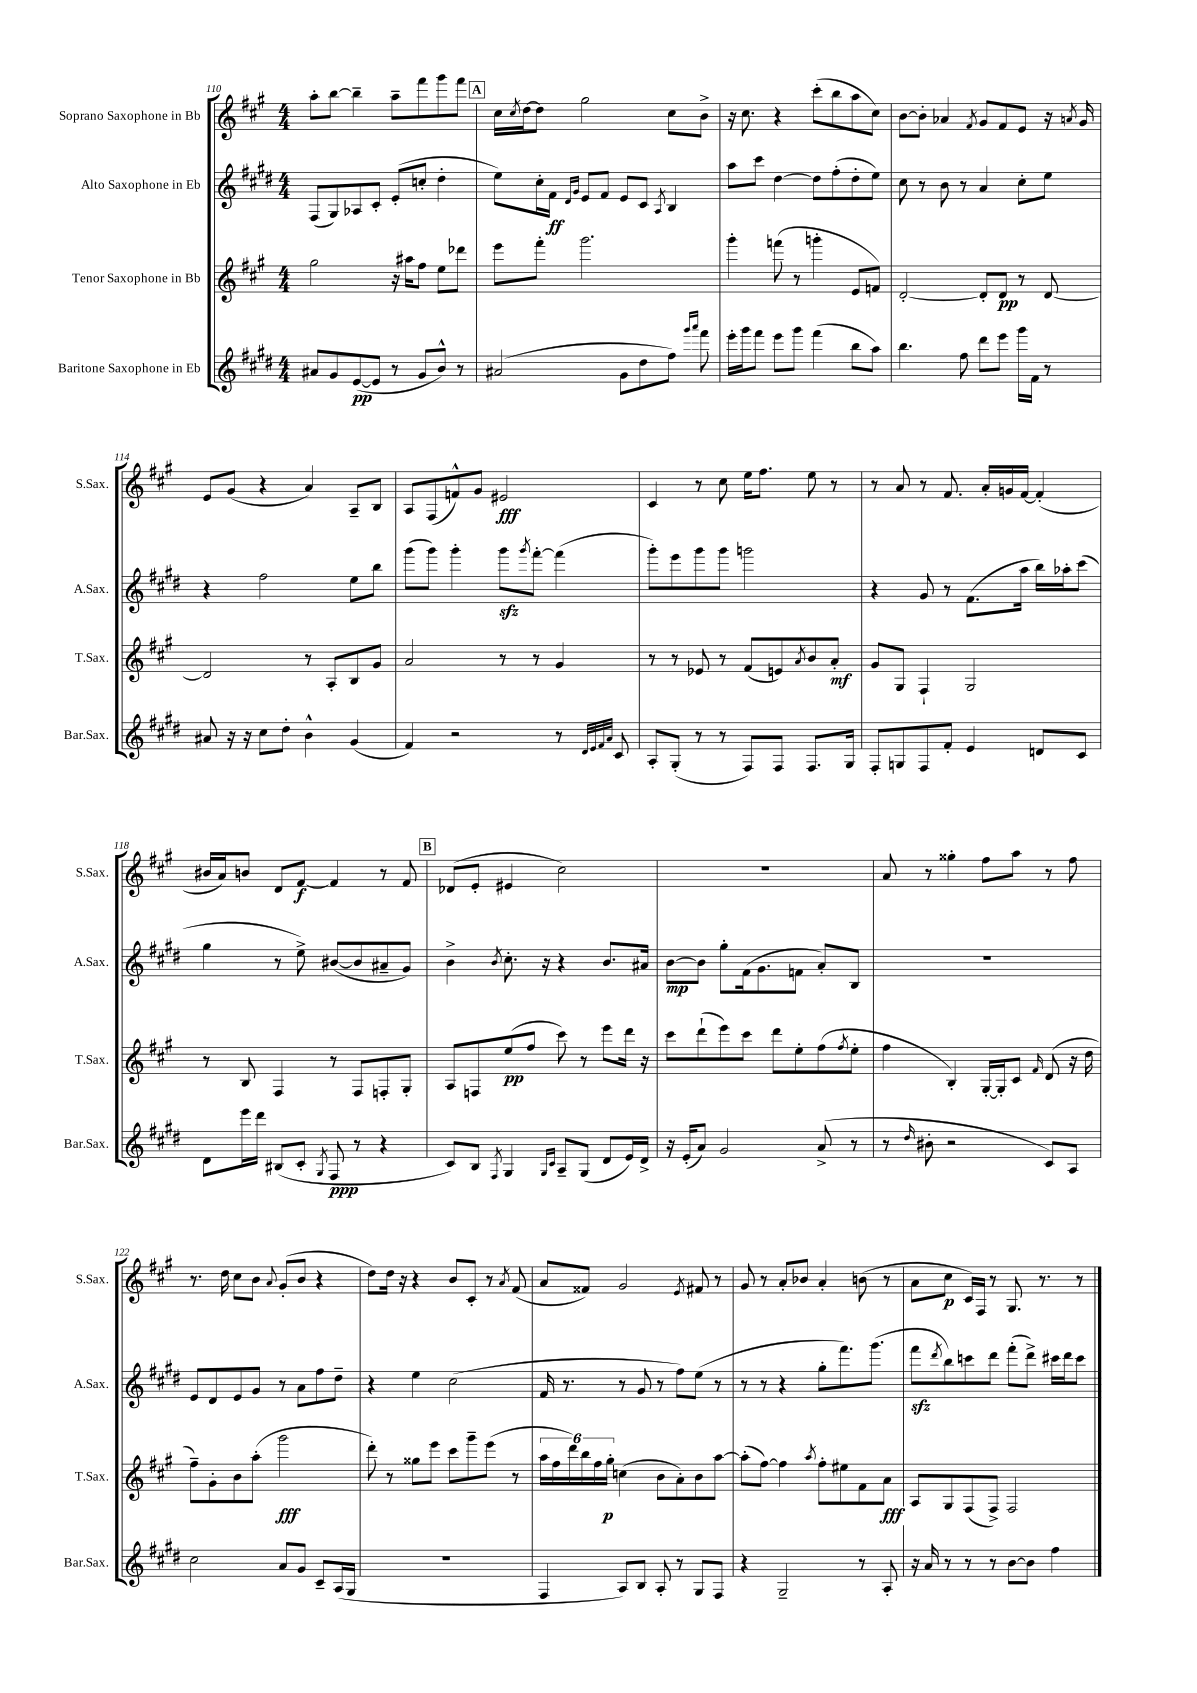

**kern	**dynam	**kern	**dynam	**kern	**dynam	**kern	**dynam
*part4	*part4	*part3	*part3	*part2	*part2	*part1	*part1
*staff4	*staff4	*staff3	*staff3	*staff2	*staff2	*staff1	*staff1
*I"Baritone Saxophone in Eb	*	*I"Tenor Saxophone in Bb	*	*I"Alto Saxophone in Eb	*	*I"Soprano Saxophone in Bb	*
*I'Bar.Sax.	*	*I'T.Sax.	*	*I'A.Sax.	*	*I'S.Sax.	*
*clefG2	*	*clefG2	*	*clefG2	*	*clefG2	*
*k[f#c#g#d#]	*	*k[f#c#g#]	*	*k[f#c#g#d#]	*	*k[f#c#g#]	*
*M4/4	*	*M4/4	*	*M4/4	*	*M4/4	*
=110	=110	=110	=110	=110	=110	=110	=110
8a#X/L	.	2gg#\	.	(8F#/L	.	8aa'\L	.
8g#/	.	.	.	8G#/)	.	[8bb\J	.
([8e/	pp	.	.	8A-X/	.	4bb~\]	.
8e/J]	.	.	.	8c#'/J	.	.	.
8r	.	16r	.	(8e'/L	.	8aa~\L	.
.	.	16aa#X\KL	.	.	.	.	.
8g#/L	.	8ff#\J	.	8ccn'/J	.	8fff#\	.
8b^^/J)	.	8ee\L	.	4dd#'\	.	8ggg#\	.
8r	.	8ddd-X\J	.	.	.	8fff#\J	.
!!LO:REH:place=s1:t=A
=111	=111	=111	=111	=111	=111	=111	=111
(2a#X/	.	8eee\L	.	8ee\L)	.	16cc#\LL	.
.	.	.	.	.	.	8qcc#/	.
.	.	.	.	.	.	[16dd\J	.
.	.	8fff#'\J	.	16cc#'\L	.	8dd\J]	.
.	.	.	.	16f#\JJ	ff	.	.
.	.	.	.	16qqd#/LL	.	.	.
.	.	.	.	16qqg#/JJ	.	.	.
.	.	2.ggg#\	.	8e/L	.	2gg#\	.
.	.	.	.	8f#/J	.	.	.
8g#\L	.	.	.	8e/L	.	.	.
8dd#\	.	.	.	8c#/J	.	.	.
.	.	.	.	8qA/	.	.	.
8ff#\J)	.	.	.	4B/	.	8cc#\L	.
16qqggg#/LL	.	.	.	.	.	.	.
16qqaaa/JJ	.	.	.	.	.	.	.
8fff#\	.	.	.	.	.	8b^\J	.
=112	=112	=112	=112	=112	=112	=112	=112
16eee'\LL	.	4ggg#'\	.	8aa\L	.	16r	.
16ggg#\J	.	.	.	.	.	8.cc#\	.
8fff#\J	.	.	.	8ccc#\J	.	.	.
8eee\L	.	(8fffn\	.	[4dd#\	.	4r	.
8ggg#\J	.	8r	.	.	.	.	.
(4fff#\	.	4gggn'\	.	8dd#\L]	.	(8ccc#'\L	.
.	.	.	.	(8ff#'\	.	8bb\	.
8bb\L	.	8e/L	.	8dd#'\	.	8aa\	.
8aa\J)	.	8fn/J)	.	8ee\J)	.	8cc#\J)	.
=113	=113	=113	=113	=113	=113	=113	=113
4.bb\	.	[2d'/	.	8cc#\	.	[8b\L	.
.	.	.	.	8r	.	8b'\J]	.
.	.	.	.	8b\	.	4a-X/	.
8ff#\	.	.	.	8r	.	.	.
.	.	.	.	.	.	8qf#/	.
8ddd#\L	.	8d'/L]	.	4a/	.	8g#/L	.
8eee\J	.	8d/J	pp	.	.	8f#/	.
16ggg#\LL	.	8r	.	8cc#'\L	.	8e/J	.
16f#\JJ	.	.	.	.	.	.	.
8r	.	[8d/	.	8ee\J	.	16r	.
.	.	.	.	.	.	8qan/	.
.	.	.	.	.	.	16g#/	.
!!LO:LB:g=z
=114	=114	=114	=114	=114	=114	=114	=114
8a#X/	.	2d/]	.	4r	.	8e/L	.
16r	.	.	.	.	.	(8g#/J	.
16r	.	.	.	.	.	.	.
8cc#\L	.	.	.	2ff#\	.	4r	.
8dd#'\J	.	.	.	.	.	.	.
4b^^\	.	8r	.	.	.	4a/)	.
.	.	8A'/L	.	.	.	.	.
(4g#/	.	8B/	.	8ee\L	.	8A~/L	.
.	.	8g#/J	.	8bb\J	.	8B/J	.
=115	=115	=115	=115	=115	=115	=115	=115
4f#/)	.	2a/	.	(8ggg#\L	.	8A/L	.
.	.	.	.	8ggg#\J)	.	(8F#/	.
2r	.	.	.	4ggg#'\	.	8fn^^/)	.
.	.	.	.	.	.	8g#/J	.
.	.	8r	.	8ggg#zz\L	.	2e#X/	fff
.	.	.	.	8qggg#/	.	.	.
.	.	8r	.	[8fff#'\J	.	.	.
8r	.	4g#/	.	(4fff#\]	.	.	.
32qqd#/LLL	.	.	.	.	.	.	.
32qqe/	.	.	.	.	.	.	.
32qqf#/	.	.	.	.	.	.	.
32qqa/JJJ	.	.	.	.	.	.	.
8c#/	.	.	.	.	.	.	.
=116	=116	=116	=116	=116	=116	=116	=116
8A'/L	.	8r	.	8ggg#'\L)	.	4c#/	.
(8G#'/J	.	8r	.	8eee\	.	.	.
8r	.	8e-X/	.	8ggg#\	.	8r	.
8r	.	8r	.	8ggg#\J	.	8cc#\	.
8F#/L)	.	(8f#/L	.	2gggn\	.	16ee\KL	.
.	.	.	.	.	.	8.ff#\J	.
8F#/J	.	8en/)	.	.	.	.	.
.	.	8qa/	.	.	.	.	.
8.F#/L	.	8b/	.	.	.	8ee\	.
.	.	8a'/J	mf	.	.	8r	.
16G#/Jk	.	.	.	.	.	.	.
=117	=117	=117	=117	=117	=117	=117	=117
8F#'/L	.	8g#/L	.	4r	.	8r	.
8Gn/	.	8G#/J	.	.	.	8a/	.
8F#/	.	4F#`/	.	8g#/	.	8r	.
8f#'/J	.	.	.	8r	.	8.f#/	.
4e/	.	2G#/	.	(8.f#\L	.	.	.
.	.	.	.	.	.	16a'/LL	.
.	.	.	.	.	.	16gn/	.
.	.	.	.	16aa\Jk	.	[16f#/JJ	.
8dn/L	.	.	.	16bb\LL)	.	(4f#'/]	.
.	.	.	.	16aa-X'\J	.	.	.
8c#/J	.	.	.	(8ccc#\J	.	.	.
!!LO:LB:g=z
=118	=118	=118	=118	=118	=118	=118	=118
8d#\L	.	8r	.	4gg#\	.	16b#X/LL	.
.	.	.	.	.	.	16a/J)	.
16eee\L	.	8B/	.	.	.	8bn/J	.
16ddd#\JJ	.	.	.	.	.	.	.
(8B#X/L	.	4F#/	.	8r	.	8d/L	.
8c#'/J	.	.	.	8ee^\)	.	[8f#/J	f
8qG#/	.	.	.	.	.	.	.
8F#/	ppp	8r	.	([8b#X/L	.	4f#/]	.
8r	.	8F#/L	.	8b#/]	.	.	.
4r	.	8Fn'/	.	8a#X~/	.	8r	.
.	.	8G#'/J	.	8g#/J)	.	8f#/	.
!!LO:REH:place=s1:t=B
=119	=119	=119	=119	=119	=119	=119	=119
8c#/L)	.	8A/L	.	4b^\	.	(8d-X/L	.
8B/J	.	8Fn/	.	.	.	8e'/J	.
8qF#/	.	.	.	8qb/	.	.	.
4G#/	.	(8ee/	pp	8.cc#'\	.	4e#X/	.
.	.	8ff#/J	.	.	.	.	.
.	.	.	.	16r	.	.	.
16qqG#/LL	.	.	.	.	.	.	.
16qqc#/JJ	.	.	.	.	.	.	.
8A~/L	.	8ccc#\)	.	4r	.	2cc#\)	.
(8G#/J	.	8r	.	.	.	.	.
8d#/L	.	8eee\L	.	8.b/L	.	.	.
16e/L)	.	16ddd\Jk	.	.	.	.	.
16d#^/JJ	.	16r	.	16a#X/Jk	.	.	.
=120	=120	=120	=120	=120	=120	=120	=120
16r	.	8ccc#\L	.	[8b\L	mp	1r	.
(16e'/KL	.	.	.	.	.	.	.
8a/J)	.	(8ddd`\	.	8b\J]	.	.	.
2g#/	.	8eee\)	.	8gg#'\L	.	.	.
.	.	8ccc#\J	.	(16f#\k	.	.	.
.	.	.	.	8.g#\	.	.	.
.	.	8ddd\L	.	.	.	.	.
.	.	8ee'\	.	8fn\J	.	.	.
(8a^/	.	(8ff#\	.	8a'/L)	.	.	.
.	.	8qff#/	.	.	.	.	.
8r	.	8ee'\J	.	8B/J	.	.	.
=121	=121	=121	=121	=121	=121	=121	=121
8r	.	4ff#\	.	1r	.	8a/	.
16qqdd#/	.	.	.	.	.	.	.
8b#X'\	.	.	.	.	.	8r	.
2r	.	4B'/)	.	.	.	4gg##X'\	.
.	.	[16G#'/LL	.	.	.	8ff#\L	.
.	.	16G#'/J]	.	.	.	.	.
.	.	8c#/J	.	.	.	8aa\J	.
.	.	16qqf#/	.	.	.	.	.
8c#/L)	.	(8d/	.	.	.	8r	.
8A/J	.	16r	.	.	.	8ff#\	.
.	.	16dd\	.	.	.	.	.
!!LO:LB:g=z
=122	=122	=122	=122	=122	=122	=122	=122
2cc#\	.	8ff#~\L)	.	8e/L	.	8.r	.
.	.	8g#'\	.	8d#/	.	.	.
.	.	.	.	.	.	16dd\	.
.	.	8b\	.	8e/	.	8cc#\L	.
.	.	(8aa'\J	.	8g#/J	.	8b\J	.
.	.	.	.	.	.	8qqa/	.
8a/L	.	2ggg#\	fff	8r	.	(8g#'/L	.
8g#/J	.	.	.	8a\L	.	8b/J	.
8c#~/L	.	.	.	8ff#\	.	4r	.
(16A/L	.	.	.	8dd#~\J	.	.	.
16G#/JJ	.	.	.	.	.	.	.
=123	=123	=123	=123	=123	=123	=123	=123
1r	.	8ddd'\)	.	4r	.	8dd\L)	.
.	.	8r	.	.	.	16dd\Jk	.
.	.	.	.	.	.	16r	.
.	.	8gg##X\L	.	4ee\	.	4r	.
.	.	8eee\J	.	.	.	.	.
.	.	8ccc#\L	.	(2cc#\	.	8b/L	.
.	.	8ggg#~\	.	.	.	8c#'/J	.
.	.	(8eee\J	.	.	.	8r	.
.	.	.	.	.	.	8qa/	.
.	.	8r	.	.	.	(8f#/	.
=124	=124	=124	=124	=124	=124	=124	=124
4F#/	.	24aa\LL	.	16f#/	.	8a/L	.
.	.	24ff#\	.	.	.	.	.
.	.	.	.	8.r	.	.	.
.	.	24ddd\)	.	.	.	.	.
.	.	24bb\	.	.	.	8f##X/J)	.
.	.	24ff#\	.	.	.	.	.
.	.	24gg#'\JJ	p	.	.	.	.
8A/L)	.	(4ccn\	.	8r	.	2g#/	.
8B/J	.	.	.	8g#/	.	.	.
8A'/	.	8b\L	.	8r	.	.	.
8r	.	8a'\)	.	8ff#\L)	.	.	.
.	.	.	.	.	.	8qe/	.
8G#/L	.	8b\	.	(8ee\J	.	8f#X/	.
8F#/J	.	[8aa\J	.	8r	.	8r	.
=125	=125	=125	=125	=125	=125	=125	=125
4r	.	(8aa'\L]	.	8r	.	8g#/	.
.	.	[8ff#\J)	.	8r	.	8r	.
2G#~/	.	4ff#\]	.	4r	.	8a'/L	.
.	.	.	.	.	.	8b-X/J	.
.	.	8qaa/	.	.	.	.	.
.	.	8ff#'\L	.	8gg#'\L	.	4a'/	.
.	.	8ee#X\	.	8.fff#\)	.	.	.
8r	.	8f#\	.	.	.	(8bn\	.
.	.	.	.	(8.ggg#\J	.	.	.
8A'/	.	8a\J	fff	.	.	8r	.
=126	=126	=126	=126	=126	=126	=126	=126
16r	.	8A/L	.	8fff#zz\L	.	8a\L	.
16a/	.	.	.	.	.	.	.
.	.	.	.	8qddd#/	.	.	.
8r	.	8G#/	.	8bb\)	.	8cc#\J	p
8r	.	(8F#/	.	8cccn\	.	16c#/LL)	.
.	.	.	.	.	.	16F#/JJ	.
8r	.	8F#^/J)	.	8ddd#\J	.	8r	.
[8b\L	.	2F#/	.	(8fff#'\L	.	8.G#/	.
8b\J]	.	.	.	8ddd#^\J)	.	.	.
.	.	.	.	.	.	8.r	.
4ff#\	.	.	.	16ccc#X\LL	.	.	.
.	.	.	.	16ddd#\J	.	.	.
.	.	.	.	8ccc#\J	.	8r	.
==	==	==	==	==	==	==	==
*-	*-	*-	*-	*-	*-	*-	*-
